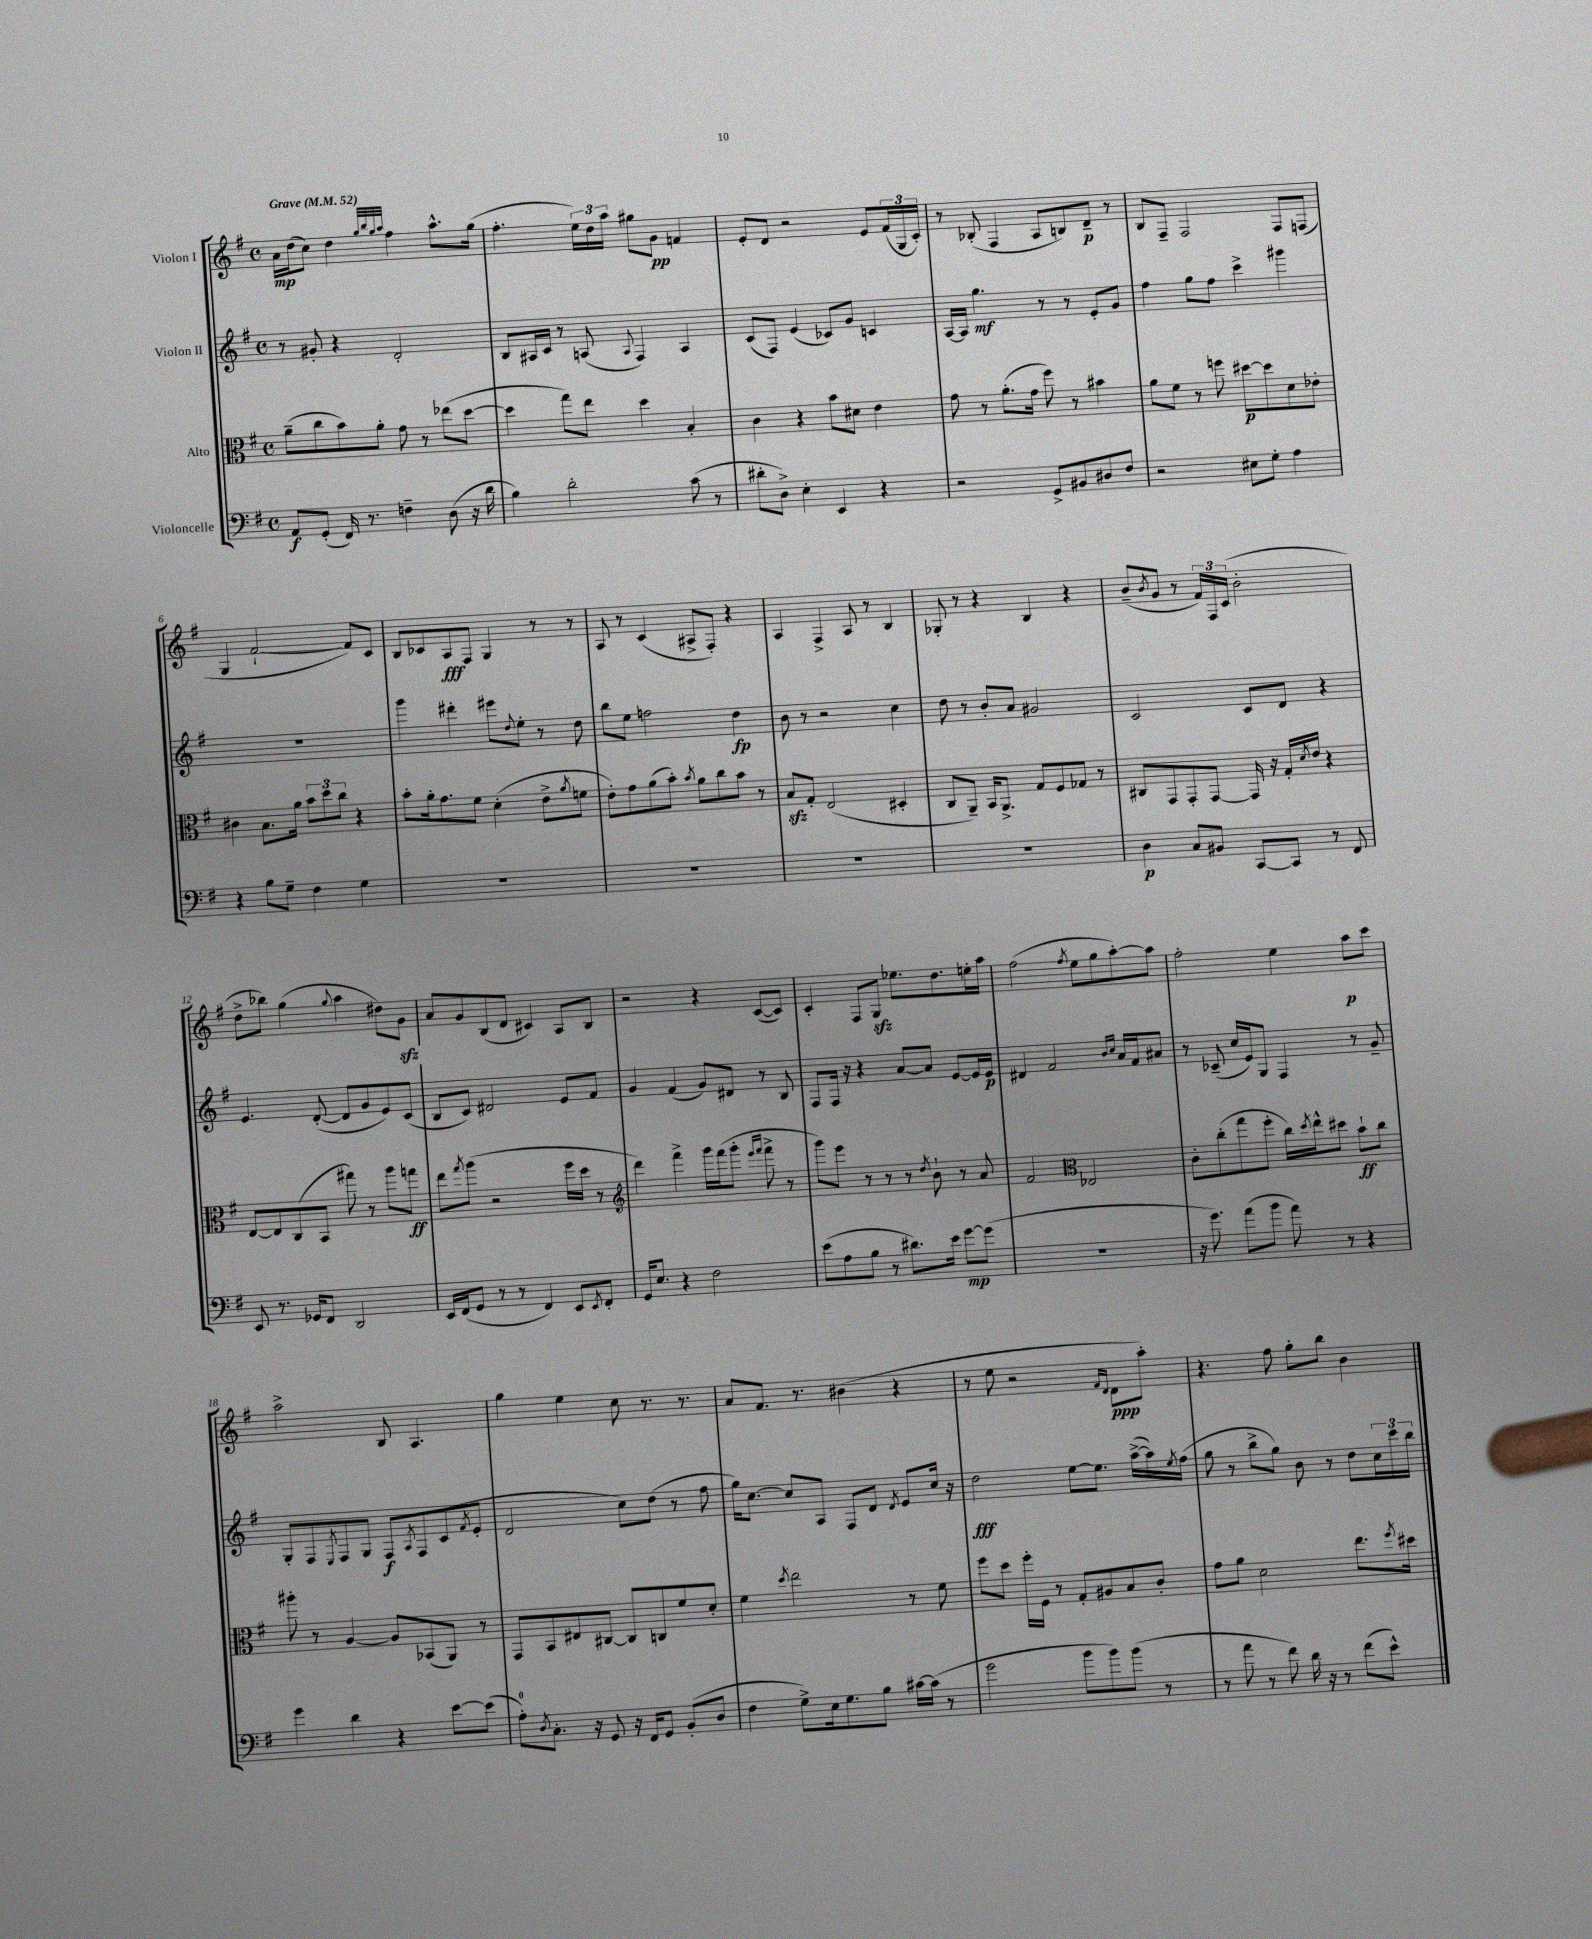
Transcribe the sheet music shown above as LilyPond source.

<<
\new StaffGroup <<
\new Staff = "s0" \with { instrumentName = "Violon I" } {
    \clef treble \key g \major \defaultTimeSignature \time 4/4 \tempo "Grave" 4 = 52
    a'16\mp d''16( c''8) d''4 \grace { g''32 b''32 g''32 a''32 } fis''4 a''8.-^ g''16( |
    fis''4.-. \tuplet 3/2 { e''16) d''16 a''16 } gis''8 g'8\pp f'4 |
    e'8-. d'8 r2 e'8 \tuplet 3/2 { fis'16( g16 c'16-.) } |
    r8 bes8-.( fis4 a8 b8) d'8--\p r8 |
    b8 fis8-- fis2 fis8 f8( |
    g4 fis'2~-! fis'8) c'8 |
    b8 ces'8 a8\fff fis8 g4 r8 r8 |
    a8 r8 c'4( ais8-> fis8-.) r4 |
    a4 fis4-> a8 r8 b4 |
    ges8-. r8 r4 b4 r4 |
    b'8--( \acciaccatura { b'8 } g'8 r8 \tuplet 3/2 { fis'16) fis16 c'16( } b'2-. |
    d''8-> bes''8) g''4( \appoggiatura { g''8 } a''4 dis''8) g'8\sfz |
    a'8 g'8 b8( d'8 cis'4) a8 b8 |
    r2 r4 c'8~( c'8) |
    c'4-. fis8 g8\sfz ees''8. d''8. e''16-. a''16 |
    fis''2( \acciaccatura { fis''8 } e''8 g''8 a''8~-.) a''8 |
    fis''2-. e''4 a''8\p c'''8 |
    a''2-> b8 a4. |
    g''4 e''4 c''8 r8. r8. |
    a'8 fis'8. r8. bis'4( r4 |
    r8 e''8 r2 \grace { fis'16 d'16 } d'8\ppp a''8-.) |
    r4. fis''8 g''8-. b''8 b'4 \bar "|." |
}
\new Staff = "s1" \with { instrumentName = "Violon II" } {
    \clef treble \key g \major \defaultTimeSignature \time 4/4
    r8 gis'8-. r4 d'2-. |
    b8 ais16 c'16 r8 a8( \appoggiatura { a8 } fis4) a4 |
    c'8( fis8) e'4( ces'8) g'8 c'4 |
    a16~ a16 g''4.\mf r8 r8 e'8-. g'8 |
    fis''4 g''8 fis''8 c'''4-> gis'''4 |
    R1 |
    g'''4 dis'''4-. eis'''8 \appoggiatura { d''8 } e''8-. r8 d''8 |
    b''8 e''8 f''2 d''4\fp |
    b'8 r8 r2 c''4 |
    d''8 r8 b'8-. a'8 gis'2 |
    c'2 c'8 d'8 r4 |
    e'4. d'8~-.( d'8 g'8 e'8) c'8( |
    b8 c'8) dis'2 e'8 fis'8 |
    g'4 fis'4( g'8) dis'8 r8 b8 |
    fis8 fis16 r16 r4 a'8~ a'8 e'8~ e'16 e'16\p |
    dis'4 fis'2 \grace { b'16 c''16 } a'16 fis'16 ais'8 |
    r8 ces'8--( c''16 e'16) g8 fis4 r8 g'8-- |
    g8-. fis8 \acciaccatura { e8 } fis8 g8 fis8\f \acciaccatura { a8 } fis8 c'8( \acciaccatura { fis'8 } e'8-. |
    d'2 c''8) d''8( r8 fis''8 |
    g''16) c''8.~ c''8 a8 fis8 d'8 \acciaccatura { d'8 } e'8 c''16 r16 |
    d''2\fff e''8~ e''8. a''16~->( a''16) \acciaccatura { e''8 } fis''16( |
    g''8 r8 b''8-> g''8) b'8 r8 d''8 \tuplet 3/2 { c''16 c'''16 b''16 } \bar "|." |
}
\new Staff = "s2" \with { instrumentName = "Alto" } {
    \clef alto \key g \major \defaultTimeSignature \time 4/4
    a'8--( c''8 b'8) a'8-. g'8 r8 ees''8( d''8~ |
    d''4 g''8) e''8 d''4 b4-. |
    c'4 r4 b'8 dis'8 e'4 |
    g'8 r8 a'8.-.( g'16 fis''8) r8 bis'4 |
    a'8 fis'8 r8 f''8 dis''8~\p dis''8 d'8 ees'8-. |
    cis'4 b8. a'16 \tuplet 3/2 { b'8 d''8 c''8 } r4 |
    b'8-. a'16-. g'8. fis'8 d'4-.( e'8-> \acciaccatura { a'8 } f'8 |
    e'8-.) g'8 a'8( b'8-.) \acciaccatura { b'8 } a'8 c''8 b'8 r8 |
    b8\sfz g8-. e2( dis4-. |
    c8 a,8--) b,16 a,8.-> g8 fis8 ges8 r8 |
    cis8 g,8 g,8-. g,8~ g,16 r16 g16-. \acciaccatura { d'8 } e'16 r4 |
    e8~ e8 c8( b,8 gis''8) r8 a''8 g''8\ff |
    e''8 \acciaccatura { g''8 } a''8( r2 fis''16 d''16 r8 |
    \clef treble d'''4) fis'''4-> g'''16 fis'''16( g'''8-. \grace { e'''16 fis'''16 } fis'''8-> r8 |
    g'''8) e'''8 r8 r8 r8 \acciaccatura { d''8 } b'8-! r8 a'8 |
    fis'2 \clef alto ees2 |
    c'8-. c''8-.( g''8 fis''8-. c''16) \acciaccatura { d''8 } e''16-^ dis''8 b'8-!\ff c''8 |
    ais''8-. r8 a4~ a8 bes,8( a,8) r8 |
    g,8 b,8 eis8 cis8~ cis8 c8 fis'8 d'8-. |
    fis'4 \acciaccatura { d''8 } e''2 r8 fis'8 |
    fis''8 d''8 fis''16-. fis16 r8 g8-. ais8 b8 c'8-. |
    g'8 a'8 d'2 e''8. \acciaccatura { fis''8 } dis''16 \bar "|." |
}
\new Staff = "s3" \with { instrumentName = "Violoncelle" } {
    \clef bass \key g \major \defaultTimeSignature \time 4/4
    a,8\f g,8-.( fis,16) r8. f4-- d8( r16 d'16 |
    b4) d'2-. c'8( r8 |
    dis'8-. d8->) e4-. e,4 r4 |
    r2 g,8-> bis,8 dis8 fis8 |
    r2 eis8 g8-. a4 |
    r4 b8 g8-- fis4 g4 |
    R1 |
    R1 |
    R1 |
    R1 |
    d4\p c8 bis,8 c,8~ c,8 r8 fis,8 |
    e,8 r8. ges,16 fis,8 d,2 |
    e,16 fis,16( g,8 r8 r8 fis,4) e,8 \acciaccatura { e,8 } fis,8-. |
    g,16 e8. r4 fis2 |
    e'8( a8 b8 r8 dis'8.) e'16 g'8~\mp g'8( |
    R1 |
    r16 g'8.) a'8( b'8 a'8) r8 r4 |
    g'4 d'4 r4 e'8~ e'8( |
    a8-0-.) \acciaccatura { d8 } c8.-. r16 g,8 r16 fis,16 g,8 b,8-.( d8 |
    fis4 g8->) e16 g8. b8 cis'16~ cis'16( r8 |
    g'2 b'8 b'8) b'8( r8 |
    r8 a'8 r8 fis'8) d'16 r16 r8 fis'8( e'8-^) \bar "|." |
}
>>
>>
